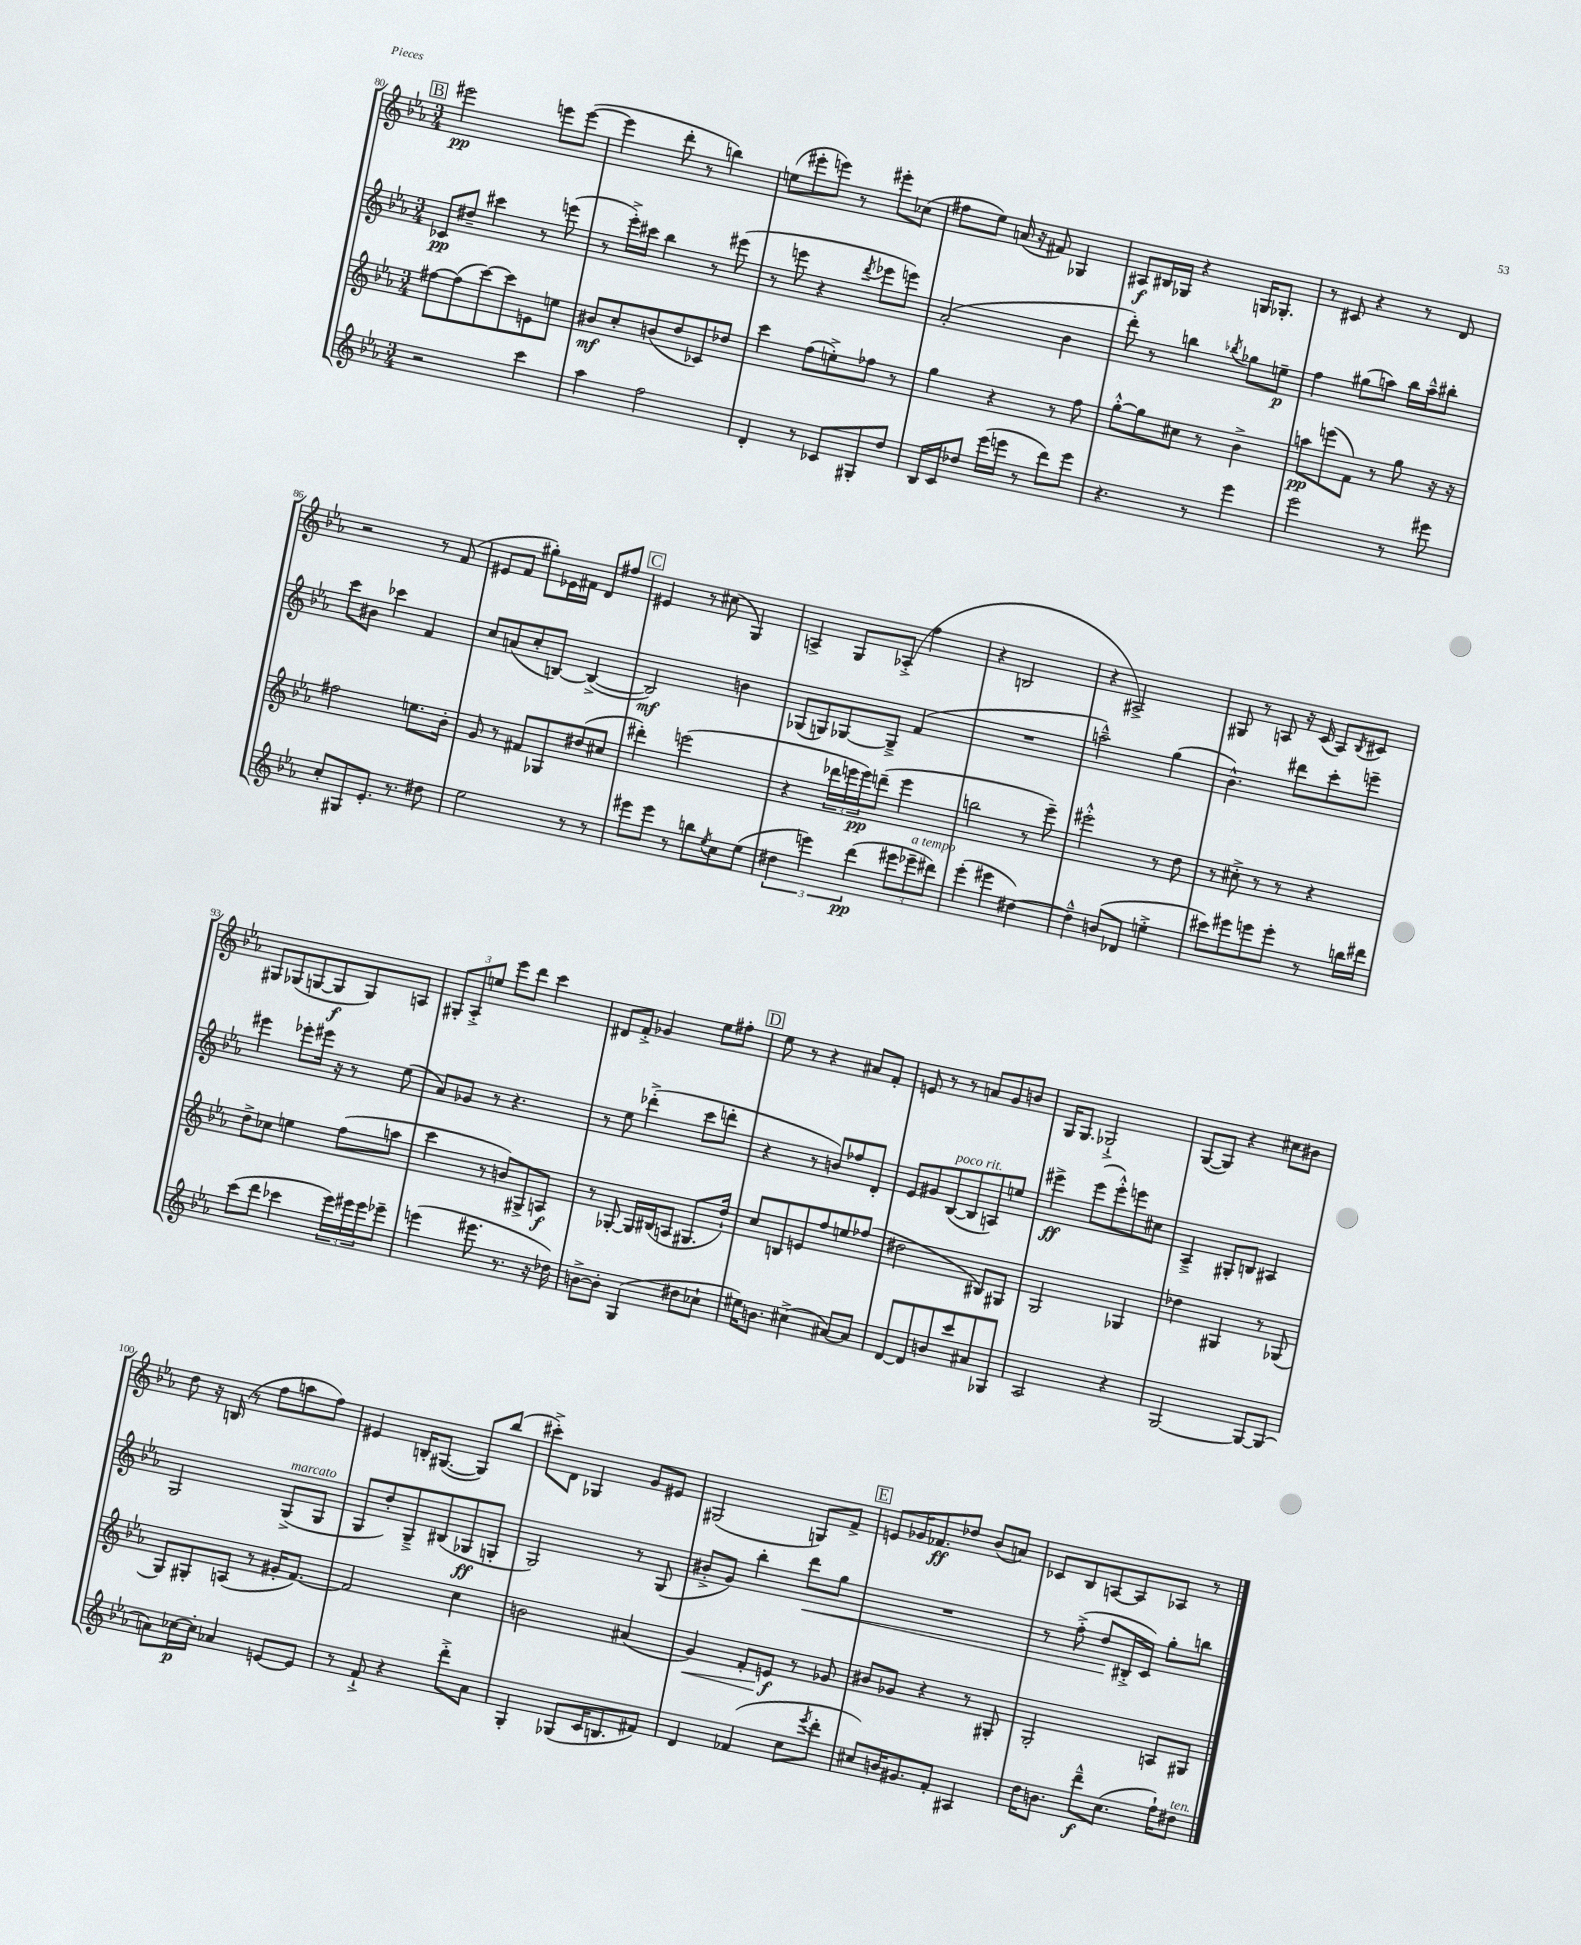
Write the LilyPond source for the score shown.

<<
\new StaffGroup <<
\new Staff = "s0" {
    \clef treble \key ees \major \numericTimeSignature \time 3/4
    \mark \markup { \box "B" } eis'''2\pp e'''8 e'''8~( |
    e'''4 d'''8-. r8 b''4) |
    e''8( eis'''8-. e'''8) r8 eis'''8-. ces''8( |
    fis''8 ees''8) a'16( r16 fis'8) ges4 |
    ais8\f bis16 ges16 r4 g16 ges8.-. |
    r8 cis'8 r4 r8 d'8 |
    r2 r8 f'8( |
    eis'8 f'8 gis''8-.) ees'16 fis'16 d'8 fis''8 |
    \mark \markup { \box "C" } eis'4 r8 cis''8( g4) |
    a4-> g8 aes8-.->( f''4 |
    r4 b2 |
    r4 ais2->) |
    gis8 r8 a8 r16 c'16( a8) \acciaccatura { bes8 } cis'8 |
    gis8 ges8( g8~ g8\f g8) a8 |
    \tuplet 3/2 { gis8-. aes8-.-> e''8 } ees'''8 d'''8 c'''4 |
    dis'8 f'8-.-> ges'4 ees''8 fis''8-. |
    \mark \markup { \box "D" } ees''8 r8 r4 ais'8 f'8-. |
    e'8 r8 r8 a'8 g'8 b'8 |
    g16 g8. ges2-!-> |
    g8~( g8) r4 cis''8 bis'8 |
    d''8 r16 b16( r8 f''8 a''8 f''8) |
    eis'4 b16-. gis8.~( gis8) bes''8( |
    cis'''8-.->) d'8 ges4 g'8 eis'8 |
    gis2( g8) f'8-> |
    \mark \markup { \box "E" } e'8 ges'16 fes'8.\ff des''8 bes'8( a'8) |
    ces'8 bes8 a8~ a8 aes8 r8 \bar "|." |
}
\new Staff = "s1" {
    \clef treble \key ees \major \numericTimeSignature \time 3/4
    \mark \markup { \box "B" } ces'8\pp dis''8-- cis'''4 r8 e'''8( |
    r8 ees'''16-.->) cis'''16 bes''4 r8 eis'''8( |
    r8 e'''8 r4 \acciaccatura { d'''8 } ees'''8 e'''8) |
    aes'2-.( bes'4 |
    d'''8-.) r8 b''4 \acciaccatura { bes''8 } ges''8 e''8--\p |
    f''4 gis''8( a''8) bes''16 a''16---^ bis''8-. |
    c'''8 bis'8 ces'''4 f'4 |
    c''8 a'8( c''8-. b8~) b4~->( |
    \mark \markup { \box "C" } b2\mf) b'4 |
    ges8( g8) ges8~ ges8---> f'4( |
    R2. |
    a''2---^) g''4( |
    bes'4.-^) dis'''8 c'''8-. e'''8-- |
    eis'''4 ees'''8-. eis'''16 r16 r8 ees''8( |
    aes'8) ges'8 r8 r4. |
    r8 ees''8 des'''4-.->( c'''8 d'''8-. |
    \mark \markup { \box "D" } r4 r8 b'8) fes''8 d'8-. |
    ees'8 gis'8 bes8~^\markup { \italic "poco rit." }( bes8 a8) e''8 |
    eis'''4->\ff eis'''8( eis'''8-.-^) e'''8 cis''8 |
    aes4---> gis8-. b8 ais4 |
    g2 g8->^\markup { \italic "marcato" }( g8 |
    g8 d''8-.) g8---> bis8( ges8\ff g8-. |
    g2) r8 g8( |
    bis'8-.-> g'8) bes''4-. d'''8\< g''8 |
    \mark \markup { \box "E" } R2. |
    r8 f''8-.->( d''8\! bis16-.-> c'16) g''8-. b''8 \bar "|." |
}
\new Staff = "s2" {
    \clef treble \key ees \major \numericTimeSignature \time 3/4
    \mark \markup { \box "B" } fis''8~ fis''8( c'''8~) c'''8 e'8 e''8 |
    bis'8\mf c''8-. b'8( d''8 ces'8) des''8 |
    c'''4 f''8( e''8-.->) fes''8 r8 |
    g''4 r4 r8 f''8 |
    g''8~-.-^ g''8 cis''8 r8 bes'4-> |
    a''8\pp e'''8( f'8) r8 g''8 r16 r16 |
    fis''2 e''8. bes'16-. |
    g'8 r8 fis'8 ges8 dis''8( cis''8 |
    \mark \markup { \box "C" } dis'''4-.) e'''2( |
    r4 \tuplet 3/2 { des'''16 e'''16 e'''16\pp) } d'''8--( e'''4 |
    b''2 r8 ees'''8--) |
    eis'''2-.-^ r8 d''8 |
    r8 cis''8-.-> r8 r8 r4 |
    d''8-> ces''8 e''4 f''8( a''8 |
    c'''4 r8 b'8) gis8-> a8\f |
    r8 ges8~-. ges16 bis16( a8 gis8. d''16-!) |
    \mark \markup { \box "D" } c''8 b8 e'8 f''8 e''8 fes''8( |
    dis''2 bis8) gis8 |
    g2 ges4 |
    des''4 gis4 r8 ges8( |
    g8) gis8-. a8( r8 gis'16-. f'8.~) |
    f'2 c''4 |
    b'2 ais'4( |
    g'4\<) f'8-. e'8\f\! r8 ges'8 |
    \mark \markup { \box "E" } bis'8 ges'8 r4 r8 gis8-. |
    g2-. a8 gis8 \bar "|." |
}
\new Staff = "s3" {
    \clef treble \key ees \major \numericTimeSignature \time 3/4
    \mark \markup { \box "B" } r2 c'''4 |
    aes''4 f''2 |
    d'4-. r8 ces'8 gis8-. d''8 |
    bes16 c'16 des''8 ees'''16( e'''16 r8 d'''8) e'''8 |
    r4. r8 ees'''4 |
    ees'''2 r8 eis'''8 |
    c''8-. gis8 ees'8.-. r8. dis''8 |
    ees''2 r8 r8 |
    \mark \markup { \box "C" } eis'''8 eis'''8 r8 b''8 \acciaccatura { ees''8 } c''8 ees''8( |
    \tuplet 3/2 { dis''4 e'''4) d'''4\pp( } \tuplet 3/2 { eis'''8 ees'''8--^\markup { \italic "a tempo" } dis'''8) } |
    ees'''4-.( eis'''4 dis''4~) |
    dis''4---^ b'8( des'8 e''4-.-> |
    cis'''8) eis'''8 e'''8 e'''8-. r8 b''16 dis'''16 |
    c'''8( d'''8 ces'''4 \tuplet 3/2 { ees'''16) eis'''16 eis'''16 } ees'''8-- |
    e'''4( eis'''8. r8. r16 des''16) |
    b'8~-> b'8-. g4( dis''8 ces''8-! |
    \mark \markup { \box "D" } eis''16) b'8. cis''4->( ais'8~) ais'8 |
    d'8~ d'8 b'8 c'''8 ais'8 ges8 |
    aes2 r4 |
    g2~ g8~ g8( |
    a'8) ces''16~\p ces''16-. aes'4 e'8~ e'8 |
    r8 f'8-!-> r4 d'''8-.-> aes'8 |
    g4-. ges8( c'16 b8. fis'8) |
    d'4 fes'4( c''8 \acciaccatura { ees'''8 } d'''8-. |
    \mark \markup { \box "E" } cis''8) b'16 gis'8. f'8-. ais4 |
    d''16 b'8. d'''8---^\f c''8.( f''16-!) dis''8^\markup { \italic "ten." } \bar "|." |
}
>>
>>
\layout { \context { \Score currentBarNumber = #80 } }
